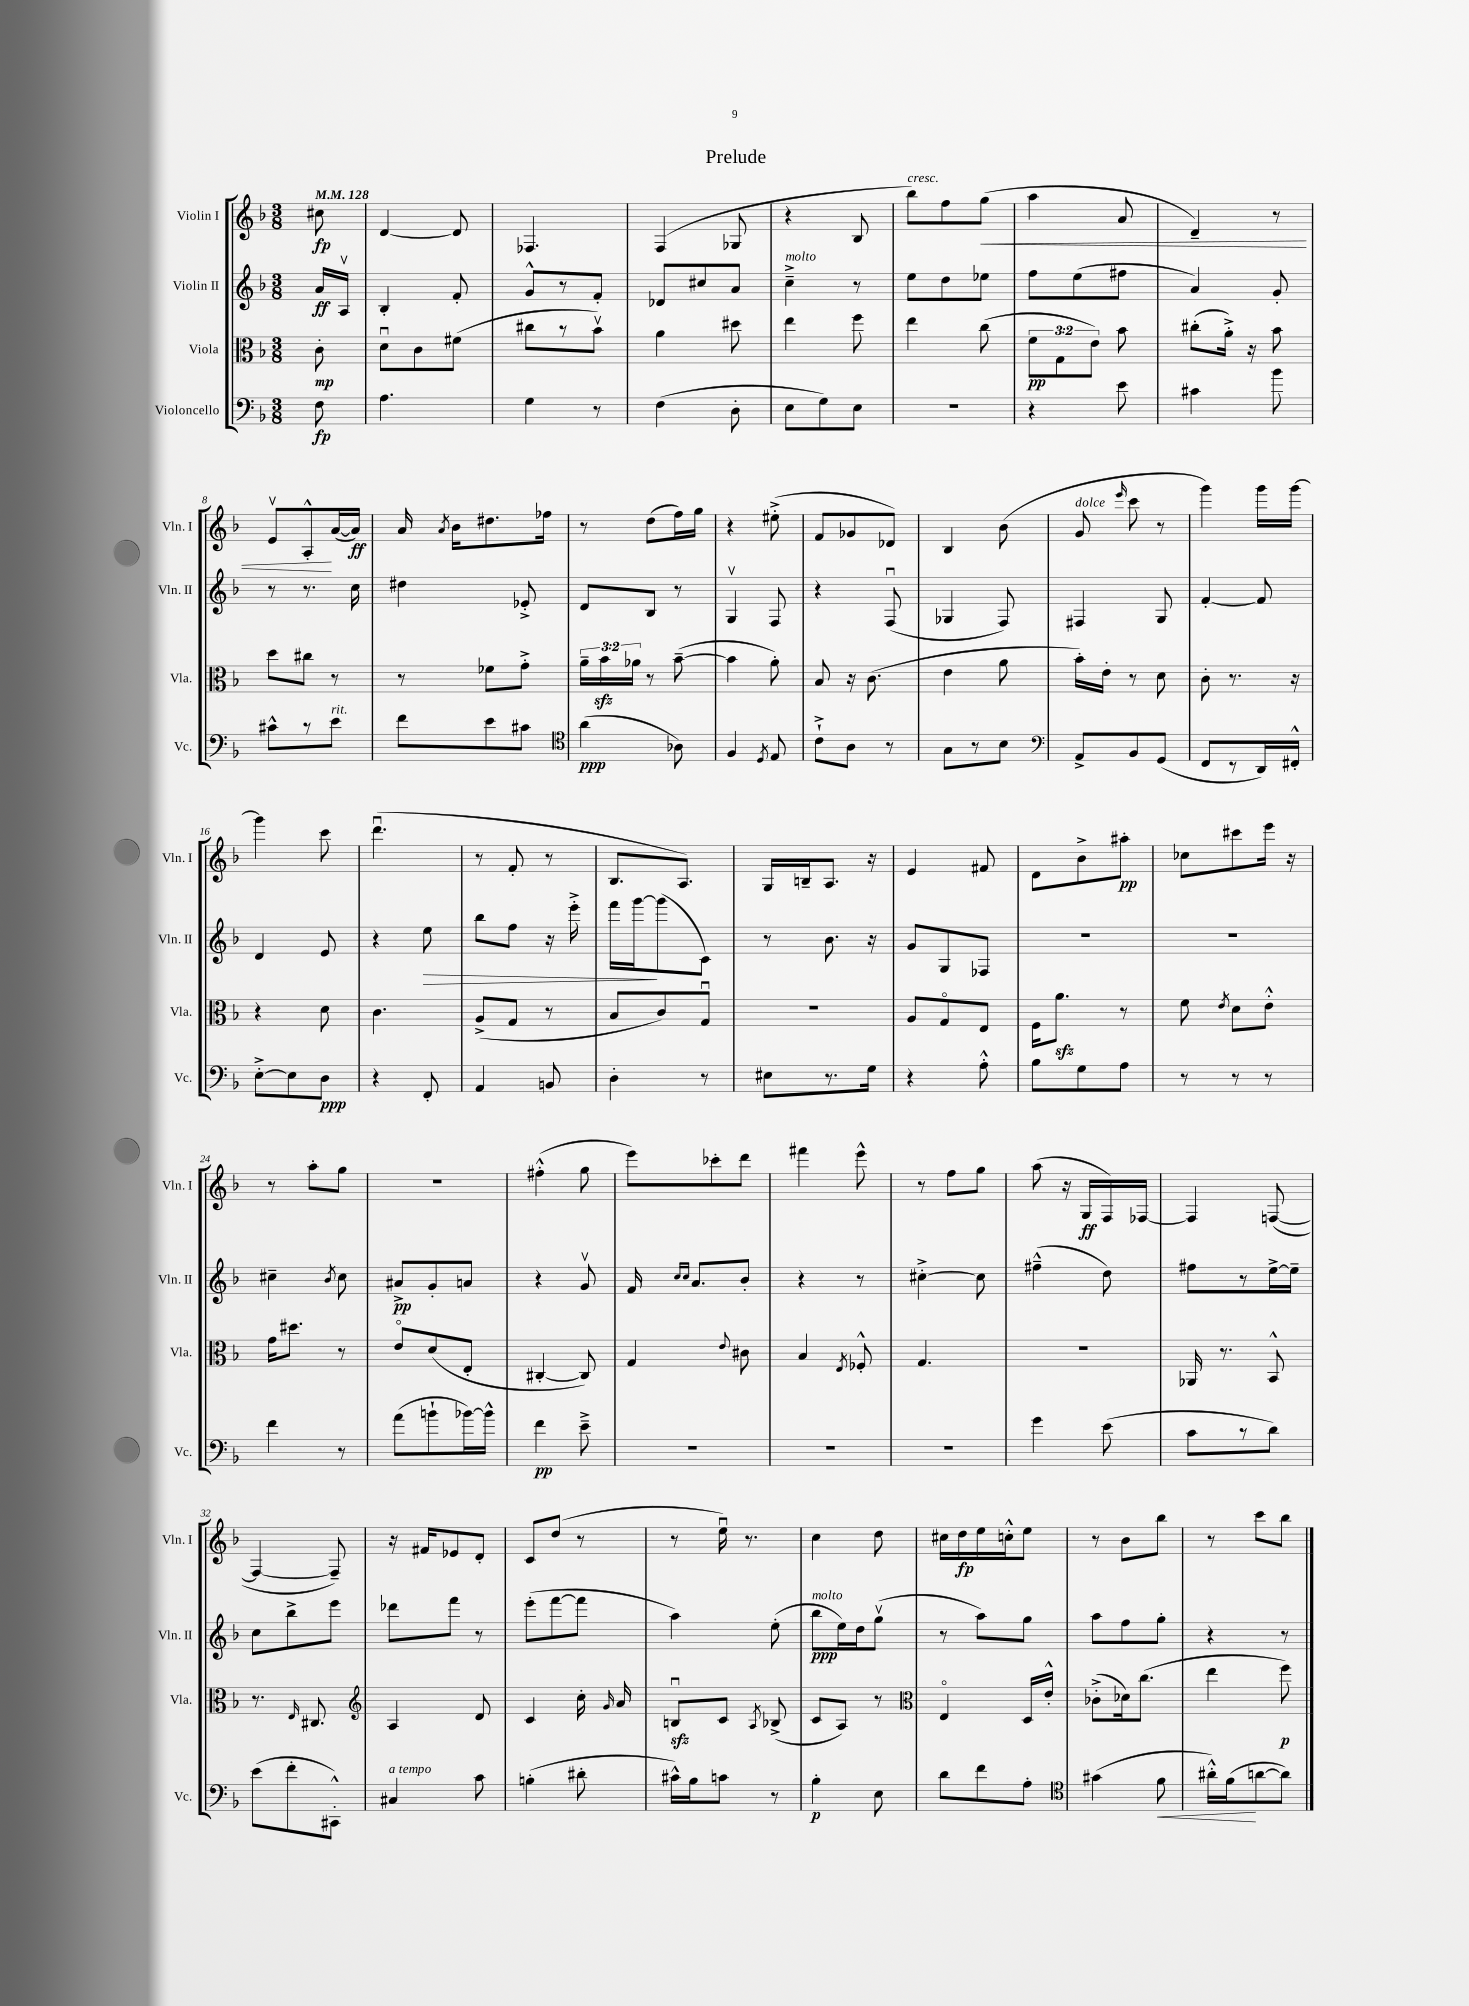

**kern	**kern	**kern	**kern
*staff4	*staff3	*staff2	*staff1
*clefF4	*clefC3	*clefG2	*clefG2
*k[b-]	*k[b-]	*k[b-]	*k[b-]
*M3/8	*M3/8	*M3/8	*M3/8
*MM128	*MM128	*MM128	*MM128
8F	8c'	16a	8cc#
.	.	16Av	.
=	=	=	=
4.A	8du	4B-'	[4d
.	8c	.	.
.	(8f#	8f'	8d]
=	=	=	=
4G	8cc#	8g^^	4.F-
.	8r	8r	.
8r	8b-v)	8f'	.
=	=	=	=
(4F	4a	8d-	(4F
.	.	8cc#	.
8D'	8dd#	8a	8G-
=	=	=	=
8E	4ee	4cc~^	4r
8G)	.	.	.
8E	8ff	8r	8B-
=	=	=	=
4.r	4ee	8ee	8bb-)
.	.	8dd	8ff
.	(8cc	8ee-	(8gg
=	=	=	=
4r	12f	8ff	4aa
.	12G	.	.
.	.	(8ee	.
.	12e)	.	.
8e	8b-	8ff#	8a
=	=	=	=
4c#	(8cc#'	4a)	4d~)
.	16a'^)	.	.
.	16r	.	.
8b-	8b-	8g'	8r
=	=	=	=
8c#^^	8dd	8r	8ev
8r	8cc#	8.r	8A'^^
8e	8r	.	([16a
.	.	16cc	16a])
=	=	=	=
8f	8r	4dd#	16a
.	.	.	8qa
.	.	.	16b-
8e	8f-	.	8.dd#
8c#	8g'^	8e-'^	.
.	.	.	16ff-
=	=	=	=
*clefC4	*	*	*
(4a	24a~	8d	8r
.	24b-	.	.
.	24a-	.	.
.	8r	8B-	(8dd
8A-)	([8b-~	8r	16ff)
.	.	.	16gg
=	=	=	=
4F	4b-]	4Gv	4r
8qD	.	.	.
8E	8a')	8F	(8ee#'^
=	=	=	=
8c`^	8B-	4r	8f
8A	16r	.	8g-
.	(8.c	.	.
8r	.	(8Fu	8d-)
=	=	=	=
8G	4e	4G-	4B-
8r	.	.	.
8B-	8a	8F)	(8b-
=	=	=	=
*clefF4	*	*	*
8AA^	16b-')	4F#	8g
.	16e'	.	.
.	.	.	16qqeee
8BB-	8r	.	8ccc
(8GG	8d	8G	8r
=	=	=	=
8FF	8c'	[4f'	4ggg)
8r	8.r	.	.
16DD)	.	8f]	16ggg
16FF#'^^	16r	.	[16ggg
=	=	=	=
[8E'^	4r	4d	4ggg]
8E]	.	.	.
8D	8d	8e	8ccc
=	=	=	=
4r	4.c	4r	(4.dddu
8FF'	.	8ee	.
=	=	=	=
4AA	(8A^	8bb-	8r
.	8G	8ff	8f'
8BB	8r	16r	8r
.	.	16eee'^	.
=	=	=	=
4D'	8B-	16fff	8.B-
.	.	[16ggg	.
.	8c)	(8ggg]	.
.	.	.	8.A)
8r	8Gu	8c)	.
=	=	=	=
8E#	4.r	8r	16G
.	.	.	16B~
8.r	.	8.b-	8.A
16G	.	16r	16r
=	=	=	=
4r	8A	8g	4e
.	8Go	8G	.
8A'^^	8E	8F-	8f#
=	=	=	=
8B-	16F	4.r	8d
.	8.a	.	.
8G	.	.	8b-^
8A	8r	.	8aa#'
=	=	=	=
8r	8f	4.r	8cc-
.	8qe	.	.
8r	8d	.	8ccc#
8r	8e'^^	.	16eee
.	.	.	16r
=	=	=	=
4f	16g	4cc#~	8r
.	8.dd#	.	.
.	.	.	8aa'
.	.	8qb-	.
8r	8r	8cc#	8gg
=	=	=	=
(8a	8eo	8a#^	4.r
8b`	(8d	8g'	.
[16b-)	8E'	8a	.
16b-^^]	.	.	.
=	=	=	=
4f	[4C#'	4r	(4ff#'^^
8e~^	8C#])	8gv	8gg
=	=	=	=
4.r	4G	16f	8eee)
.	.	16qqcc	.
.	.	16qqcc	.
.	.	8.a	.
.	.	.	8ccc-'
.	8qqe	.	.
.	8c#	8b-'	8ddd
=	=	=	=
4.r	4B-	4r	4fff#
.	8qE	.	.
.	8F-'^^	8r	8eee^^
=	=	=	=
4.r	4.G	[4cc#'^	8r
.	.	.	8ff
.	.	8cc#]	8gg
=	=	=	=
4g	4.r	(4ff#~^^	(8aa
.	.	.	16r
.	.	.	16G
(8e	.	8dd)	16F)
.	.	.	[16F-
=	=	=	=
8c	16AA-	8ff#	4F-]
.	8.r	.	.
8r	.	8r	.
8d)	8BB-^^	[16ee^	([8F
.	.	16ee~]	.
=	=	=	=
(8e	8.r	8cc	4F_
8f'	.	8bb-^	.
.	16qqE	.	.
.	8.C#	.	.
8CC#'^^)	.	8eee	8F~])
=	=	=	=
*	*clefG2	*	*
4C#	4A	8ddd-	16r
.	.	.	16f#
.	.	8fff	8e-
8c	8d	8r	8d'
=	=	=	=
(4B'	4c	(8eee'	8c
.	.	[8fff	(8dd
8d#'	16cc'	8fff]	8r
.	16qqg	.	.
.	16a	.	.
=	=	=	=
16c#^^)	8Bu	4aa)	8r
16B-	.	.	.
8c	8c	.	16eeu)
.	.	.	8.r
.	8qA	.	.
8r	(8B-^	(8ee'	.
=	=	=	=
4B-'	8c	8bb-	4cc
.	8A)	16ee)	.
.	.	16dd	.
8E	8r	(8ggv	8dd
=	=	=	=
*	*clefC3	*	*
8d	4Eo	8r	16cc#
.	.	.	16dd
8f	.	8aa)	16ee
.	.	.	16cc'^^
8A'	16D	8gg	8ee
.	16e'^^	.	.
=	=	=	=
*clefC4	*	*	*
(4g#	(8c-'^	8aa	8r
.	16d-)	8ff	8b-
.	(8.cc	.	.
8f	.	8gg'	8bb-
=	=	=	=
16a#'^^)	4ee	4r	8r
(16f	.	.	.
[8a	.	.	8ccc
8a])	8ff)	8r	8bb-
==	==	==	==
*-	*-	*-	*-
